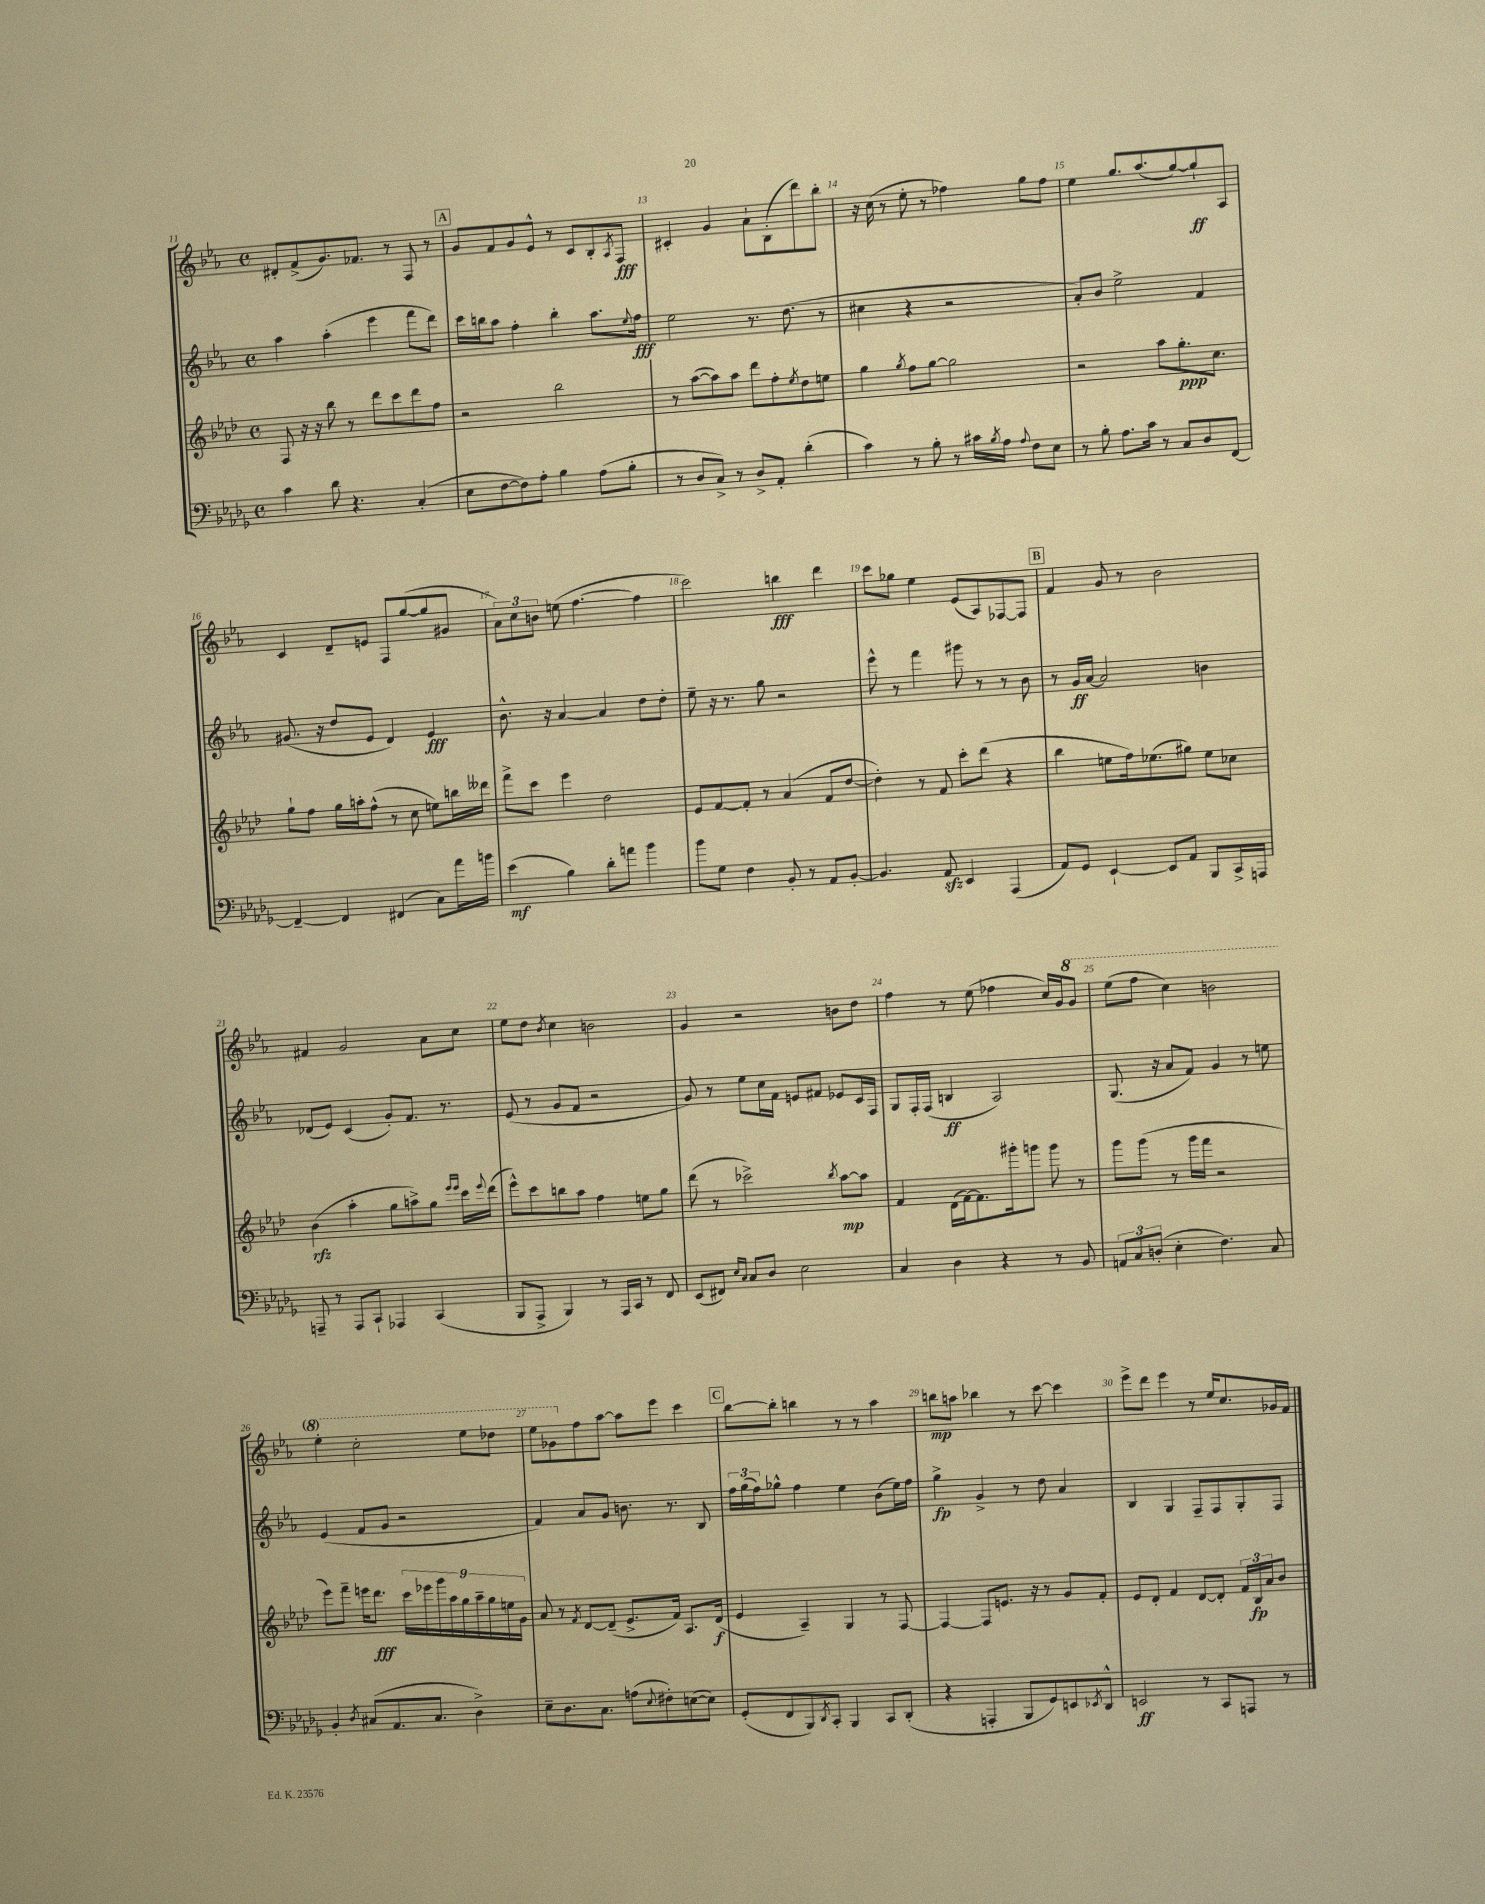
<<
\new StaffGroup <<
\new Staff = "s0" {
    \clef treble \key ees \major \defaultTimeSignature \time 4/4
    dis'8-. f'8->( g'8.) fes'8. r8 f8 r8 |
    \mark \markup { \box "A" } g'8 f'8 g'8 ees'8-^ r8 c'8 bes8-. \acciaccatura { aes8 } f8\fff |
    cis'4-. g'4 aes'8-! bes8-.( d'''8) bes''8-. |
    r16 c''16( r8 ees''8-. r8 fes''4) g''8 fes''8 |
    ees''4 g''8. aes''8.( g''8~) g''8-!\ff aes8 |
    c'4 d'8-- e'8 f8 g''8~( g''8 gis'8 |
    \tuplet 3/2 { aes'8) c''8 b'8 } e''8( f''4.~ f''4 |
    c'''2) b''4\fff d'''4 |
    c'''8 ges''8 ees''4 ees'8( aes8) fes8~ fes8 |
    \mark \markup { \box "B" } f'4 g'8 r8 bes'2 |
    fis'4 g'2 aes'8 c''8 |
    ees''8 d''8 \acciaccatura { bes'8 } c''4 b'2 |
    g'4 r2 b'8 d''8 |
    f''4 r8 ees''8( fes''4 c''16) g'16 \ottava #1 g''8 |
    ees'''8( f'''8 c'''4) b''2 |
    ees'''4-. c'''2-. ees'''8 des'''8 |
    ees'''8 ges''8 \ottava #0 f''8 aes''8~ aes''8 ees'''8 c'''4 |
    \mark \markup { \box "C" } bes''8~ bes''8-. b''4 r8 r8 aes''4 |
    b''8\mp a''8 bes''4 r8 c'''8~ c'''4 |
    ees'''8-> d'''8 ees'''4 r8 ees''16 c''8. ges'16 f'16 \bar "|." |
}
\new Staff = "s1" {
    \clef treble \key ees \major \defaultTimeSignature \time 4/4
    aes''4 aes''4-.( ees'''4 f'''8 d'''8) |
    \mark \markup { \box "A" } c'''16 b''16 aes''8 f''4-. b''4-. aes''8. \appoggiatura { ees''8 } f''16\fff |
    ees''2 r8. d''8.( r8 |
    cis''4 r4 r2 |
    aes'8-.) bes'8 ees''2-> f'4 |
    gis'8.( r16 d''8 ees'8 d'4) ees'4\fff |
    bes'8.-^ r16 aes'4~ aes'4 d''8 d''8-. |
    ees''8-- r16 r8. g''8 r2 |
    ees'''8-^ r8 f'''4 gis'''8 r8 r8 bes'8 |
    \mark \markup { \box "B" } r8 g'16\ff aes'16~ aes'2 b'4 |
    des'8( ees'8) c'4( g'8-.) f'8. r8. |
    ees'8( r8 g'8 f'8 r2 |
    g'8) r8 ees''8 c''16 f'16 e'8 fis'8 ees'8 c'16 f16 |
    g8 f16-. f16( b4\ff aes2) |
    g8.( r16 aes'8 f'8) g'4 r8 e''8 |
    ees'4( f'8 g'8 r2 |
    f'4) aes'8 g'8 b'8. r8. bes8 |
    \mark \markup { \box "C" } \tuplet 3/2 { f''16 g''16( f''16) } ges''8-^ f''4 ees''4 bes'8( ees''16) f''16 |
    g''4->\fp g'4-> r8 d''8 aes'4 |
    bes4 g4 f8-- f8 g8-. f8 \bar "|." |
}
\new Staff = "s2" {
    \clef treble \key aes \major \defaultTimeSignature \time 4/4
    f8 r16 r16 bes''8 r8 des'''8 c'''8 des'''8 f''8 |
    \mark \markup { \box "A" } r2 bes''2 |
    r8 aes''8~( aes''8) aes''8 des'''8 f''8-. \acciaccatura { ees''8 } des''8 e''8 |
    g''4 \acciaccatura { g''8 } f''8 g''8~ g''2 |
    r2 aes''8 g''8.-.\ppp c''8. |
    g''8-! f''8 g''16 a''16-. f''8-^( r8 c''8 e''8) b''16 deses'''16 |
    f'''8-> c'''8 ees'''4 des''2 |
    ees'8 f'8~ f'8-. r8 aes'4( f'8 des''8~ |
    des''4-.) r8 f'8 c'''8-. des'''8( r4 |
    \mark \markup { \box "B" } bes''4 e''8 f''16) ees''8.( gis''8) ees''8 ces''8 |
    bes'4\rfz( aes''4-. g''8 a''8->) g''8 \grace { ees'''16 ees'''16 } c'''16 \appoggiatura { ees'''8 } des'''16( |
    ees'''8-^) c'''8 b''8 aes''8 f''4 e''8 g''8 |
    des'''8( r8 ces'''2->) \acciaccatura { bes''8 } aes''8~\mp aes''8 |
    f'4 des'16( f'16~) f'8. gis'''16-. g'''8 g'''8 r8 |
    g'''8 g'''8( r8 g'''16 f'''16 r2 |
    ees'''8) f'''8-- e'''16 des'''8.\fff \tuplet 9/8 { c'''16 ees'''16 g'''16 aes''16 g''16 aes''16-- g''16 e''16 g'16 } |
    aes'8 r8 \acciaccatura { f'8 } des'8~ des'8--( ees'8.-> f'16) aes8. des'16\f( |
    \mark \markup { \box "C" } ees'4 aes4--) g4 r8 f8~ |
    f4~ f8 e'8. r16 r8 g'8 f'8-. |
    ees'8 des'8-. f'4 des'8~ des'8-. \tuplet 3/2 { f'16 bes16\fp aes'16 } bes'8 \bar "|." |
}
\new Staff = "s3" {
    \clef bass \key des \major \defaultTimeSignature \time 4/4
    c'4 des'8 r4. c4-.( |
    \mark \markup { \box "A" } ees8 f8~ f8) aes8-. bes4 aes8( bes8-. |
    r8 des8 c8->) r8 des8-> aes,8-. des'4-.( |
    c'4) r8 bes8-. r8 cis'16 \acciaccatura { bes8 } aes16 \appoggiatura { aes8 } f8 ees8 |
    r8 bes8-. aes8. c'16 r8 c8 des8 f,8~ |
    f,4~-- f,4 fis,4( c8) aes'16 b'16 |
    ees'4\mf( bes4) des'8-. a'8 bes'4 |
    bes'8 ges8 f4 bes,8-. r8 aes,8 bes,8~-. |
    bes,4. aes,8\sfz ees,4 aes,,4( |
    \mark \markup { \box "B" } aes,8) ges,8 ees,4~-! ees,8 aes,8 bes,,8 c,16-> a,,16 |
    a,,8-- r8 a,,8 c,8-! aes,,4 c,4( |
    bes,,8 aes,,8-> bes,,4) r8 aes,,16 c,16 r8 f,8 |
    ees,8( fis,8) \grace { ees16 c16 } c8 des8 ees2 |
    c4 des4 r4 r8 bes,8 |
    \tuplet 3/2 { a,8 c8 d8-.( } ees4-. f4.) c8 |
    bes,4-. \acciaccatura { des8 } cis8( aes,8. cis8. des4->) |
    ees8-- des8. c8. a8( \appoggiatura { ees8 } fis8-.) e8~( e8) |
    \mark \markup { \box "C" } ges,8-.( f,8 bes,,8) \acciaccatura { des,8 } c,8-. bes,,4 c,8 des,8-.( |
    r4 a,,4-. bes,,8 ges,8) e,8 \acciaccatura { ees,8 } des,8-^ |
    e,2\ff r8 c,8 a,,8 r8 \bar "|." |
}
>>
>>
\layout { \context { \Score currentBarNumber = #11 \override BarNumber.break-visibility = ##(#f #t #t) barNumberVisibility = #all-bar-numbers-visible } }
